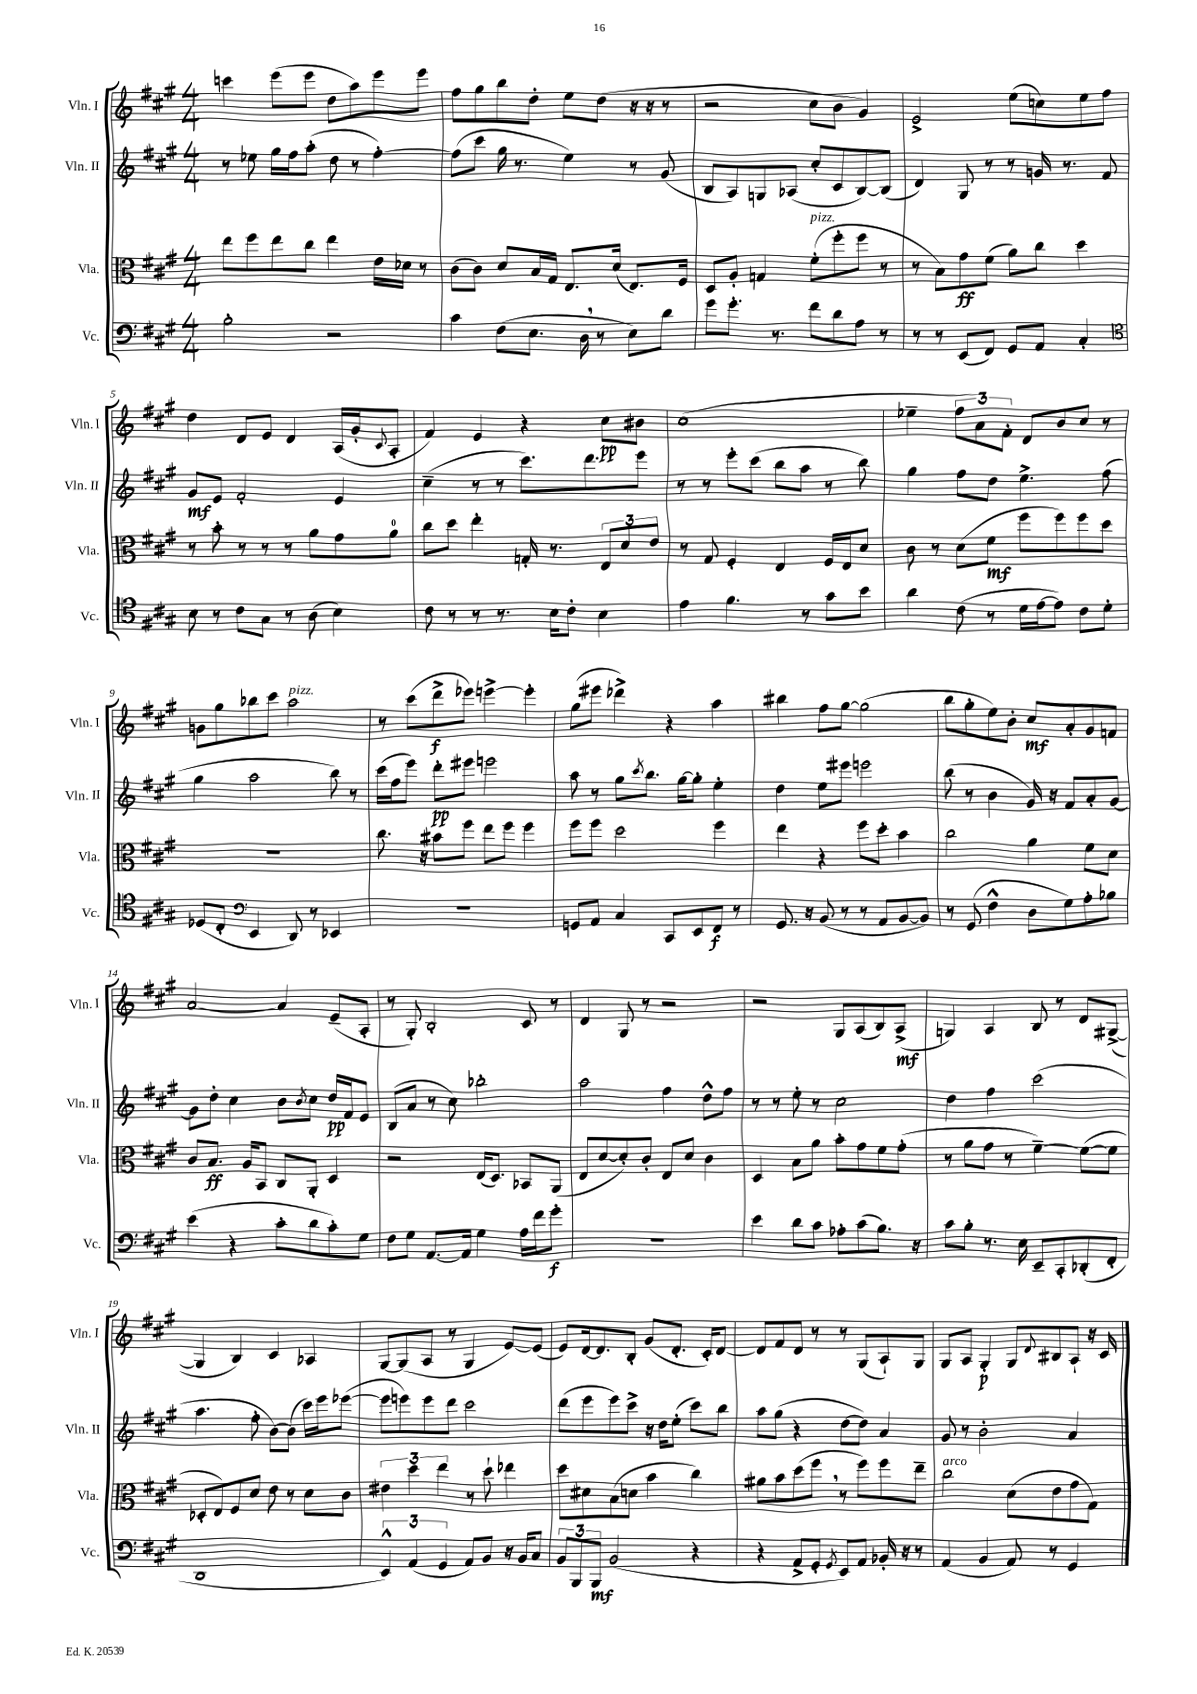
<<
\new StaffGroup <<
\new Staff = "s0" \with { instrumentName = "Vln. I" shortInstrumentName = "Vln. I" } {
    \clef treble \key a \major \numericTimeSignature \time 4/4
    c'''4 e'''8( e'''8 d''8 a''8) e'''8 e'''8 |
    fis''8 gis''8 b''8 d''8-. e''8 d''8( r16 r16 r8 |
    r2 cis''8 b'8 gis'4) |
    e'2-> e''8( c''8) e''8 fis''8 |
    d''4 d'8 e'8 d'4 a16( gis'16-. \appoggiatura { cis'8 } a8-. |
    fis'4) e'4 r4 cis''8\pp bis'8 |
    cis''1( |
    ees''4-- \tuplet 3/2 { fis''8 a'8) fis'8-. } d'8 b'8 cis''8 r8 |
    g'8 gis''8 bes''8 cis'''8 a''2^\markup { \italic "pizz." } |
    r8 cis'''8( d'''8->\f ees'''8) e'''4~-> e'''4-. |
    gis''8( eis'''8 des'''4->) r4 a''4 |
    bis''4 fis''8 gis''8~ gis''2( |
    b''8 gis''8-. e''8) b'8-. cis''8\mf a'8-. gis'8 f'8 |
    a'2~ a'4 e'8--( a8-. |
    r8 gis8-.) b2-. cis'8 r8 |
    d'4 gis8 r8 r2 |
    r2 gis8 a8( b8) a8->\mf( |
    g4) a4 b8 r8 d'8 gis8~->( |
    gis4 b4) cis'4 aes4 |
    gis8~ gis8( a8 r8 gis4 e'8~) e'8( |
    e'8) d'16~ d'8. b8-. gis'8( d'8.-. cis'16-.) d'8~ |
    d'8 fis'8 d'8 r8 r8 gis8( a8-!) gis8 |
    gis8 a8 gis4-.\p gis8 \appoggiatura { d'8 } bis8 a8-! r16 cis'16 \bar "|." |
}
\new Staff = "s1" \with { instrumentName = "Vln. II" shortInstrumentName = "Vln. II" } {
    \clef treble \key a \major \numericTimeSignature \time 4/4
    r8 ees''8 gis''16 fis''16 a''8-.( d''8 r8 fis''4~-.) |
    fis''8( cis'''8 gis''16 r8. e''4) r8 gis'8( |
    b8 a8) g8 aes8( cis''8-. cis'8 b8~) b8( |
    d'4) gis8 r8 r8 g'16 r8. fis'8 |
    gis'8\mf e'8 fis'2-. e'4 |
    cis''4--( r8 r8 cis'''8.) d'''8. e'''8 |
    r8 r8 e'''8-. cis'''8( b''8 a''8 r8 b''8) |
    gis''4 fis''8 d''8 e''4.-> fis''8( |
    gis''4 a''2 b''8) r8 |
    cis'''16( fis''16 e'''8) d'''8-.\pp eis'''8 e'''2 |
    a''8 r8 gis''8 \acciaccatura { cis'''8 } b''8. gis''16~ gis''8-. e''4-. |
    d''4 e''8 eis'''8 e'''2 |
    b''8( r8 b'4 gis'16) r16 fis'8 a'8-. gis'8~ |
    gis'8 d''8-. cis''4 b'8 \acciaccatura { b'8 } cis''8 d''16\pp fis'16 e'8 |
    b8( a'8 r8 cis''8) bes''2-. |
    a''2 fis''4 d''8-^ fis''8 |
    r8 r8 e''8-. r8 cis''2 |
    d''4 fis''4 cis'''2( |
    a''4. fis''8-. b'8~) b'8( cis'''16) e'''16 ees'''8~( |
    ees'''8 e'''8) e'''8 d'''8 cis'''2 |
    d'''8( e'''8 e'''8) cis'''8-> r16 d''16 e''8-.( cis'''8) b''8 |
    a''8 gis''8( r4 d''8~ d''8) a'4 |
    gis'8 r8 b'2-. a'4 \bar "|." |
}
\new Staff = "s2" \with { instrumentName = "Vla." shortInstrumentName = "Vla." } {
    \clef alto \key a \major \numericTimeSignature \time 4/4
    e''8 fis''8 e''8 cis''8 e''4 e'16 des'16 r8 |
    cis'8( cis'8) d'8 b16 gis16 e8. d'16( e8.) fis16 |
    d8 a8-. g4 fis'8-.^\markup { \italic "pizz." }( fis''8-. fis''8 r8 |
    r8 b8) gis'8\ff fis'8( a'8) cis''8 d''4 |
    r8 b'8-. r8 r8 r8 a'8 gis'8 a'8-0 |
    cis''8 d''8 e''4-. g16-. r8. \tuplet 3/2 { e8 d'8 e'8 } |
    r8 gis8 fis4-. e4 fis16 e16 d'8 |
    cis'8 r8 d'8( fis'8\mf fis''8 fis''8) fis''8 d''8 |
    R1 |
    cis''8. r16 bis'8 fis''8 e''8 fis''8 fis''4 |
    fis''8 fis''8 d''2 fis''4 |
    e''4 r4 fis''8 d''8-. b'4 |
    cis''2 a'4 fis'8 d'8 |
    cis'8 b8.\ff a16 b,8 cis8 a,8-. d4 |
    r2 e16( d8.) bes,8 a,8( |
    e8 d'8~ d'8-.) cis'8-. e8 d'8 cis'4 |
    d4 b8 a'8 b'8-. gis'8 fis'8 gis'8-.( |
    r8 a'8 gis'8 r8 fis'4~--) fis'8~( fis'8 |
    des8-. e8) fis8 d'8 e'8 r8 d'8 cis'8 |
    \tuplet 3/2 { eis'4 d''4 e''4 } r8 d''8-! ees''4 |
    d''8 dis'8 b8( d'8 b'4 cis''4) |
    ais'8 b'8 d''8( fis''8 \breathe r8 fis''8) fis''8 e''8-- |
    cis''2^\markup { \italic "arco" } d'8( e'8 gis'8 gis8) \bar "|." |
}
\new Staff = "s3" \with { instrumentName = "Vc." shortInstrumentName = "Vc." } {
    \clef bass \key a \major \numericTimeSignature \time 4/4
    b2-. r2 |
    cis'4 fis8( e8. d16 \breathe r8 e8) d'8 |
    gis'8 gis'8.-. r8. fis'8 d'8 a8 r8 |
    r8 r8 e,8( fis,8) gis,8 a,8 cis4-. |
    \clef tenor b8 r8 cis'8 gis8 r8 a8( b4) |
    cis'8 r8 r8 r8. b16 cis'8-. b4 |
    e'4 fis'4. r8 gis'8 b'8 |
    a'4 cis'8( r8 d'16 e'16~ e'8) cis'8 d'8-. |
    des8( cis8-. \clef bass e,4 d,8) r8 ees,4 |
    R1 |
    g,8 a,8 cis4 cis,8 e,8 fis,8\f r8 |
    gis,8. r16 b,8( r8 r8 a,8 b,8~ b,8) |
    r8 gis,8( fis4-^ d8 gis8) a8-. bes8 |
    e'4( r4 cis'8-. d'8 cis'8-.) gis8 |
    fis8 gis8 a,8.~ a,16 gis4 a16 fis'16 gis'8-.\f |
    R1 |
    e'4 d'8 cis'8 aes8-. cis'8( b8.) r16 |
    cis'8 b8-. r8. e16 e,8-- cis,8-. des,8-.( fis,8-. |
    d,1 |
    \tuplet 3/2 { e,4-^) a,4( gis,4 } a,8) b,8 r16 b,16 cis8 |
    \tuplet 3/2 { b,8 b,,8 b,,8\mf } b,2( r4 |
    r4 a,8-> gis,8-. \acciaccatura { gis,8 } e,8) a,8 bes,16-. r16 r8 |
    a,4( b,4 a,8) r8 gis,4 \bar "|." |
}
>>
>>
